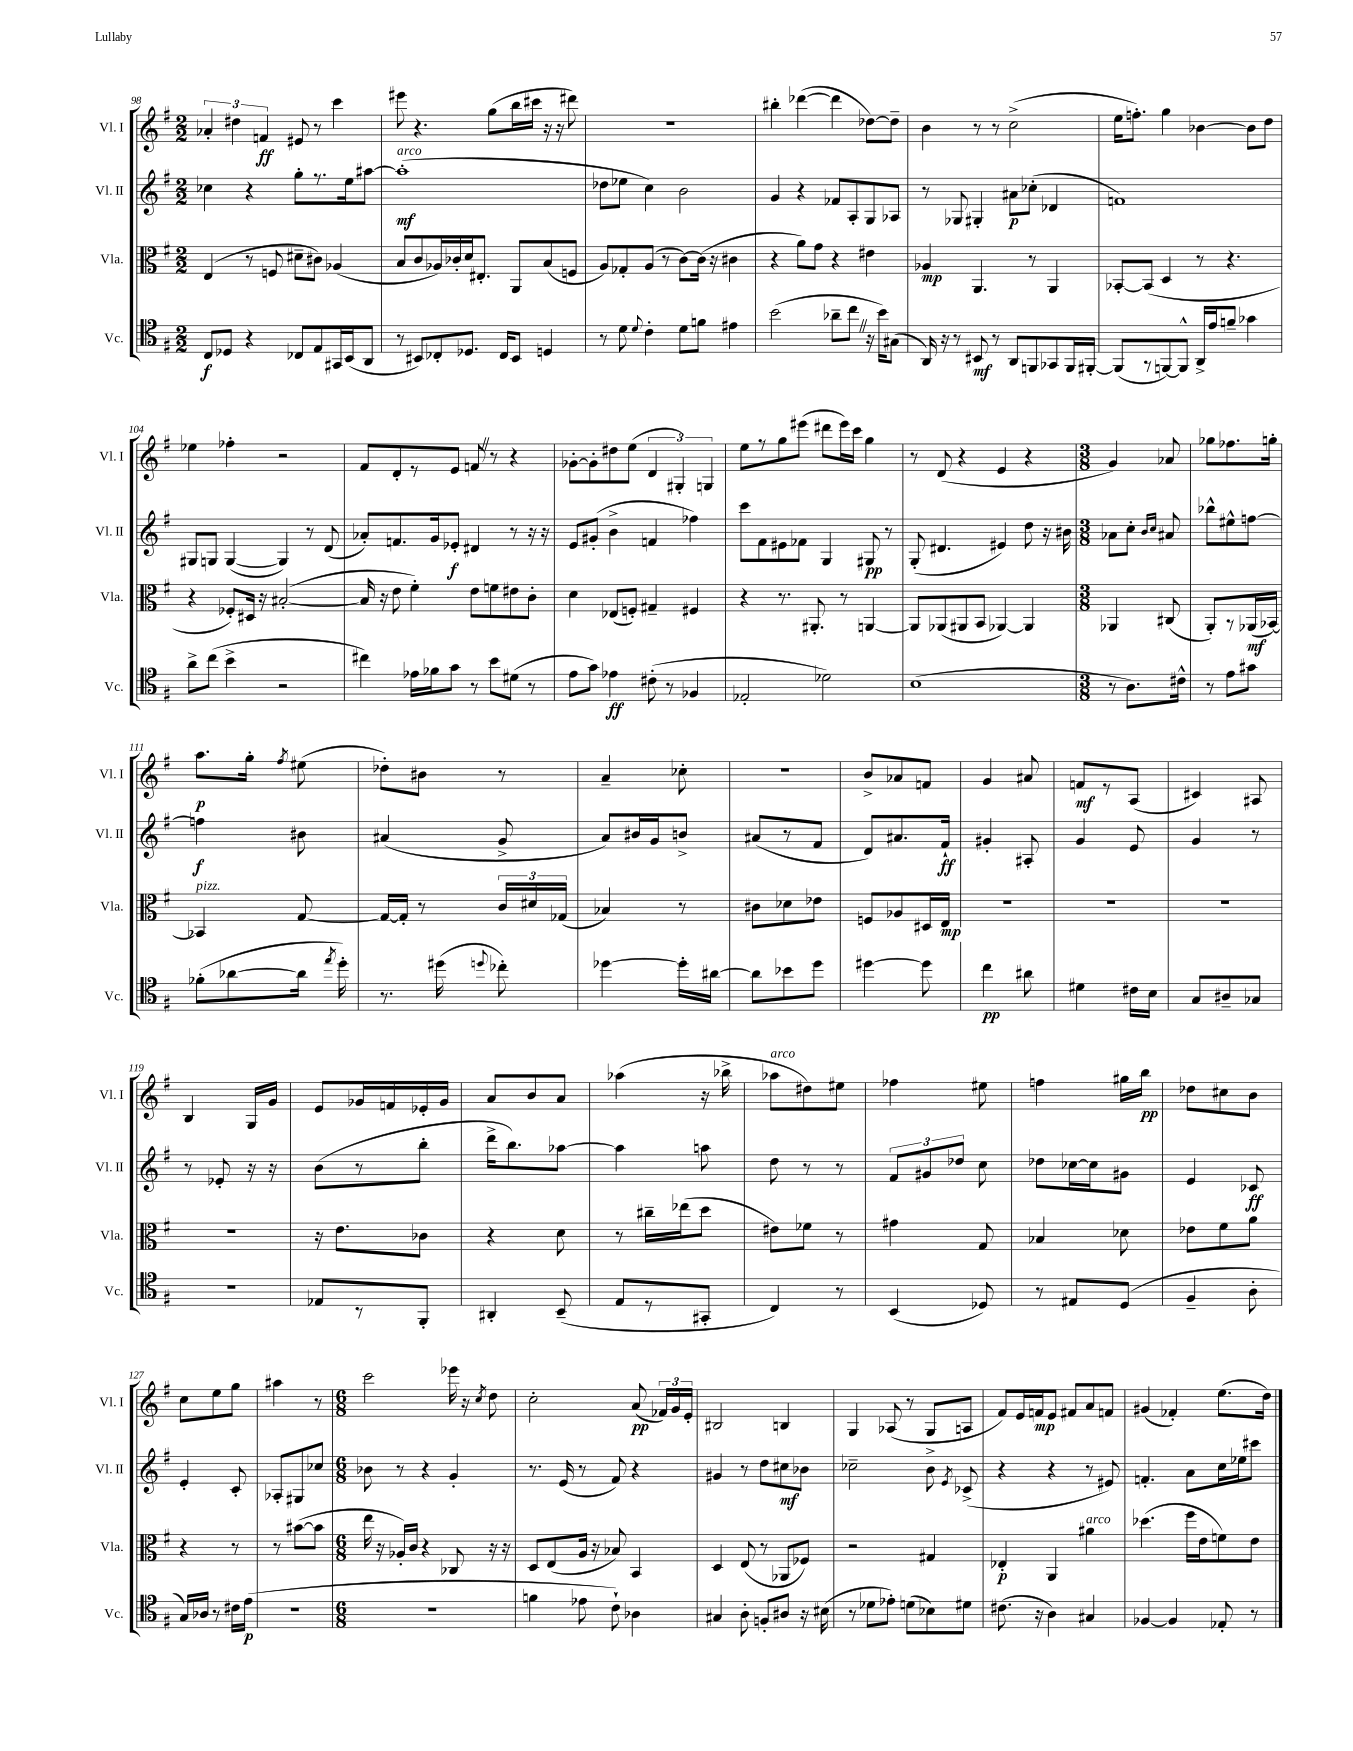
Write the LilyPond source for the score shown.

<<
\new StaffGroup <<
\new Staff = "s0" \with { instrumentName = "Vl. I" shortInstrumentName = "Vl. I" } {
    \clef treble \key g \major \numericTimeSignature \time 2/2
    \autoBeamOff \tuplet 3/2 { aes'4-. dis''4 f'4\ff } eis'8 r8 c'''4 |
    eis'''8 r4. g''8[( b''16 cis'''16] r16 r16 dis'''8) |
    R1 |
    bis''4-. des'''4~( des'''4 des''8[~) des''8]-- |
    b'4 r8 r8 c''2->( |
    e''16[ f''8.]-.) g''4 bes'4~ bes'8[ d''8] |
    ees''4 fes''4-. r2 |
    fis'8[ d'8-. r8 e'8] f'8 \once \override BreathingSign.text = \markup { \musicglyph "scripts.caesura.straight" } \breathe r8 r4 |
    ges'8[~-. ges'8-. dis''8 e''8]( \tuplet 3/2 { d'4 gis4-.) g4 } |
    e''8[ r8 g''8 eis'''8]( dis'''8[ eis'''16) c'''16] g''4 |
    r8 d'8( r4 e'4 r4 |
    \numericTimeSignature \time 3/8 g'4) aes'8 |
    ges''8[ fes''8. g''16]-. |
    a''8.[\p g''16]-. \acciaccatura { fis''8 } eis''8( |
    des''8[-.) bis'8] r8 |
    a'4-- ces''8-. |
    R4. |
    b'8[-> aes'8 f'8] |
    g'4 ais'8 |
    f'8[\mf r8 a8]( |
    cis'4) ais8 |
    b4 g16[ g'16] |
    e'8[ ges'16 f'16 ees'16-. ges'16] |
    a'8[ b'8 a'8] |
    aes''4( r16 bes''16-> |
    aes''8[^\markup { \italic "arco" } dis''8) eis''8] |
    fes''4 eis''8 |
    f''4 gis''16[ b''16]\pp |
    des''8[ cis''8 b'8] |
    c''8[ e''8 g''8] |
    ais''4 r8 |
    \numericTimeSignature \time 6/8 c'''2 ees'''16 r16 \acciaccatura { c''8 } d''8 |
    c''2-. a'8\pp( \tuplet 3/2 { fes'16[) g'16 e'16]-. } |
    bis2 b4 |
    g4 aes8( r8 g8[ a8] |
    fis'8[) e'16 f'16\mp e'8] fis'8[ a'8 f'8] |
    gis'4( fes'4-.) e''8.[( d''16]) \bar "|." |
}
\new Staff = "s1" \with { instrumentName = "Vl. II" shortInstrumentName = "Vl. II" } {
    \clef treble \key g \major \numericTimeSignature \time 2/2
    \autoBeamOff ces''4 r4 g''8[-. r8. e''16 ais''8]~ |
    ais''1-.\mf^\markup { \italic "arco" }( |
    des''8[ ees''8] c''4) b'2 |
    g'4 r4 fes'8[ a8-. g8 aes8] |
    r8 ges8 gis4-. ais'8[\p ces''8]-.( des'4 |
    f'1) |
    gis8[ g8] g4~( g4) r8 d'8( |
    aes'8[-.) f'8. g'16 ees'8]-.\f dis'4 r8 r16 r16 |
    e'8[ gis'8]-.( b'4-> f'4 fes''4) |
    c'''8[ fis'8 eis'8 fes'8] g4 gis8\pp r8 |
    g8-.( dis'4. eis'4) d''8 r16 bis'16 |
    \numericTimeSignature \time 3/8 aes'8[ c''8]-. \grace { b'16[ c''16] } ais'8 |
    bes''8[-^ eis''8-^ f''8]~ |
    f''4\f bis'8 |
    ais'4( g'8-> |
    a'8[) bis'16 g'16 b'8]-> |
    ais'8[( r8 fis'8] |
    d'8[) ais'8. fis'16]-!\ff |
    gis'4-. ais8-. |
    g'4 e'8 |
    g'4 r8 |
    r8 ees'8-. r16 r16 |
    b'8[( r8 b''8]-. |
    d'''16[-> b''8.) aes''8]~ |
    aes''4 a''8 |
    d''8 r8 r8 |
    \tuplet 3/2 { fis'8[ gis'8 des''8] } c''8 |
    des''8[ ces''16~ ces''16 gis'8] |
    e'4 ces'8\ff |
    e'4-. c'8-. |
    aes8[-. gis8 ces''8] |
    \numericTimeSignature \time 6/8 bes'8 r8 r4 g'4-. |
    r8. e'16( r8 fis'8) r4 |
    gis'4 r8 d''8[ cis''8\mf bes'8] |
    ces''2-- b'8-> \acciaccatura { e'8 } ces'8->( |
    r4 r4 r8 eis'8) |
    f'4.-. a'8[ c''16 ees''16 cis'''8] \bar "|." |
}
\new Staff = "s2" \with { instrumentName = "Vla." shortInstrumentName = "Vla." } {
    \clef alto \key g \major \numericTimeSignature \time 2/2
    \autoBeamOff e4( r8 f8 dis'8[-- cis'8]) aes4( |
    b8[ c'8 aes16) ces'16-. d'16 eis8.]-. a,8[ b8( f8] |
    a8[) ges8-. a8]( r8 c'8[~) c'16]( r16 cis'4 |
    r4 a'8[) g'8] r4 eis'4 |
    aes4\mp a,4. r8 a,4 |
    bes,8[~-. bes,8]( d4 r8 r4. |
    r4 fes8[-.) dis16] r16 bis2~-.( |
    bis16 r16 e'8 fis'4-.) e'8[ f'8 eis'8 c'8]-. |
    d'4 ees8[( f8]-.) gis4-- fis4 |
    r4 r8. ais,8.-. r8 a,4~ |
    a,8[ aes,8( ais,8 b,8] aes,4~) aes,4 |
    \numericTimeSignature \time 3/8 aes,4 cis8( |
    a,8[-.) r8 aes,16\mf( bes,16]~) |
    bes,4^\markup { \italic "pizz." } g8~ |
    g16[~ g16]-. r8 \tuplet 3/2 { c'16[ dis'16 ges16]( } |
    bes4) r8 |
    cis'8[ des'8 ees'8] |
    f8[ aes8 dis16 e16]\mp |
    R4. |
    R4. |
    R4. |
    R4. |
    r16 e'8.[ ces'8] |
    r4 d'8 |
    r8 cis''16[-- ees''16( d''8] |
    eis'8[) fes'8] r8 |
    gis'4 g8 |
    bes4 des'8 |
    ees'8[ fis'8 a'8] |
    r4 r8 |
    r8 bis'8[~( bis'8] |
    \numericTimeSignature \time 6/8 e''16 r16 aes16[-.) c'16] r4 ces8 r16 r16 |
    d8[ e8( a16] r16 bes8) b,4 |
    d4 e8( r8 aes,8[ fes8]) |
    r2 gis4 |
    ees4-.\p a,4 ais'4^\markup { \italic "arco" } |
    des''4.( fis''16[ e'16 f'8) e'8] \bar "|." |
}
\new Staff = "s3" \with { instrumentName = "Vc." shortInstrumentName = "Vc." } {
    \clef tenor \key g \major \numericTimeSignature \time 2/2
    \autoBeamOff c8[\f des8] r4 ces8[ e8 gis,16 b,16( a,8] |
    r8 bis,8[) ces8-. des8.] ces16[ bis,8] d4 |
    r8 d'8 \appoggiatura { d'8 } c'4-. d'8[ f'8] eis'4 |
    b'2( aes'8[-- c''8] \once \override BreathingSign.text = \markup { \musicglyph "scripts.caesura.straight" } \breathe r16 b'16[) gis8]( |
    a,16) r16 r8 bis,8\mf r8 a,8[ f,8 ges,8 f,16 fis,16]~-. |
    fis,8[( r8 f,8~) f,8]-^ a,16[-> e'16 f'8]-- ges'4 |
    a'8[-> c''8]( b'4-> r2 |
    cis''4) ees'16[ fes'16 g'8] r8 b'8[ dis'8]( r8 |
    e'8[ g'8]) ees'4\ff cis'8-.( r8 fes4 |
    ees2-. des'2) |
    b1( |
    \numericTimeSignature \time 3/8 r8 a8.[) cis'16]-^ |
    r8 e'8[ gis'8] |
    fes'8[-.( aes'8~ aes'16] \acciaccatura { e''8 } d''16-.) |
    r8. dis''16( \appoggiatura { d''8 } ces''8-.) |
    des''4~ des''16[-. ais'16]~ |
    ais'8[ bes'8 d''8] |
    dis''4~ dis''8 |
    c''4\pp ais'8 |
    dis'4 cis'16[ b16] |
    g8[ ais8-- ges8] |
    r4. |
    ees8[ r8 fis,8]-. |
    ais,4-. b,8--( |
    e8[ r8 gis,8]-. |
    c4) r8 |
    b,4( des8) |
    r8 eis8[ d8]( |
    fis4-- a8-. |
    g16[) aes16] r8 cis'16[ e'16]\p( |
    r4. |
    \numericTimeSignature \time 6/8 R2. |
    f'4 ees'8 c'8-!) aes4 |
    gis4 a8-. f8[-. ais8] r16 bis16( |
    r8 des'8[ ees'8]-.) d'8[( bes8) dis'8] |
    cis'8.( r16 a4) gis4 |
    fes4~ fes4 ees8-. r8 \bar "|." |
}
>>
>>
\layout { \context { \Score currentBarNumber = #98 } }
